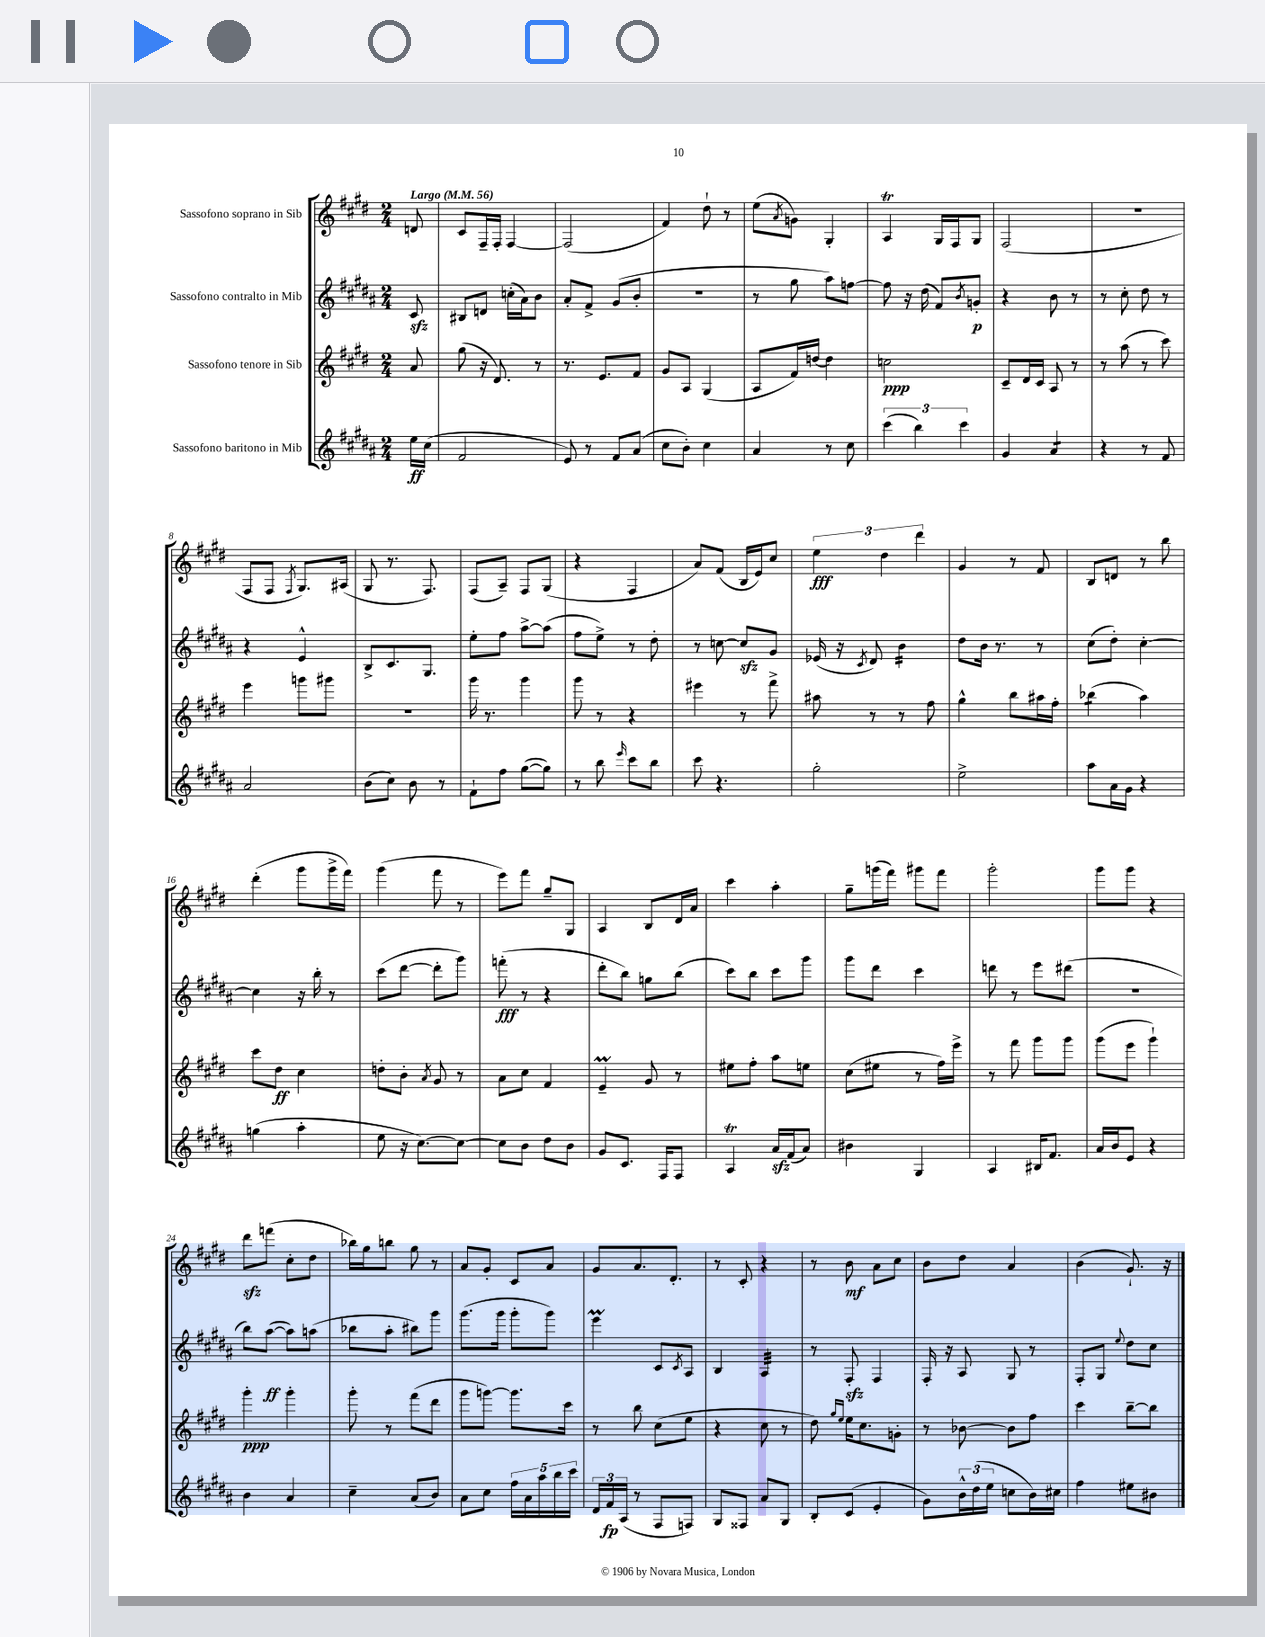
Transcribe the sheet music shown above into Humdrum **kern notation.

**kern	**kern	**kern	**kern
*staff4	*staff3	*staff2	*staff1
*clefG2	*clefG2	*clefG2	*clefG2
*k[f#c#g#d#a#]	*k[f#c#g#d#]	*k[f#c#g#d#a#]	*k[f#c#g#d#]
*M2/4	*M2/4	*M2/4	*M2/4
*MM56	*MM56	*MM56	*MM56
16ee	8a	8c#	8d
(16cc#	.	.	.
=	=	=	=
2f#	(8gg#	8B#	8c#
.	16r	8d	16F#~
.	8.d#)	.	16F#'
.	.	(16cc'	[4F#
.	.	16a#)	.
.	8r	8b	.
=	=	=	=
8e)	8.r	8a#'	(2F#]
8r	.	8f#^	.
.	8.e	.	.
8f#	.	(8g#	.
(8a#	8f#	8b'	.
=	=	=	=
8cc#	8g#	2r	4f#)
8b')	8A	.	.
4cc#	(4G#	.	8dd#`
.	.	.	8r
=	=	=	=
4a#	8A	8r	(8ee
.	.	.	8qa
.	16f#)	8gg#	8g)
.	[16dd	.	.
8r	4dd]	8aa#)	4G#'
8cc#	.	[8ff	.
=	=	=	=
(6ccc#	2cc	8ff]	4A
.	.	16r	.
6bb)	.	.	.
.	.	(16dd#	.
.	.	8f#)	16G#
.	.	.	16F#
6ccc#	.	.	.
.	.	8qb	.
.	.	8g'	8G#
=	=	=	=
4g#	8c#~	4r	(2F#
.	16d#	.	.
.	16c#	.	.
4a#	8A	8b	.
.	8r	8r	.
=	=	=	=
4r	8r	8r	2r
.	(8aa	8cc#'	.
8r	8r	8dd#	.
8f#	8ccc#)	8r	.
=	=	=	=
2a#	4eee	4r	8F#
.	.	.	8F#
.	.	.	8qF#
.	8ggg	4e^^	8.G#)
.	8ggg#	.	.
.	.	.	(16A#
=	=	=	=
(8b	2r	8B^	8G#
8cc#)	.	8.c#	8.r
8b	.	.	.
.	.	8.G#	8.F#)
8r	.	.	.
=	=	=	=
8f#`	16ggg#	8ee'	(8F#
.	8.r	.	.
8ff#	.	8ff#	8A~)
([8gg#	4ggg#	[8aa#^	8F#
8gg#])	.	(8aa#]	(8G#
=	=	=	=
8r	8ggg#	8ff#	4r
8bb	8r	8ee^)	.
16qqeee	.	.	.
8ccc#	4r	8r	4F#
8bb	.	8dd#'	.
=	=	=	=
8ccc#	4eee#	8r	8a)
4.r	.	[8cc	(8f#
.	8r	8cc]	16B
.	.	.	16e)
.	8fff#^	8g#	8cc#
=	=	=	=
2gg#'	8aa#	(16e-	6ee
.	.	16r	.
.	.	8qc#	.
.	8r	8d#)	.
.	.	.	6dd#
.	8r	4b	.
.	.	.	6ddd#
.	8ff#	.	.
=	=	=	=
2ee^	4gg#^^	8dd#	4g#
.	.	16b	.
.	.	8.r	.
.	8bb	.	8r
.	16aa#	8r	8f#
.	16ff#'	.	.
=	=	=	=
8aa#	(4bb-	(8cc#	8B
16a#	.	8dd#')	8d
16g#	.	.	.
4r	4aa)	[4cc#'	8r
.	.	.	8bb
=	=	=	=
(4gg	8ccc#	4cc#]	(4ddd#'
.	8dd#	.	.
4aa#'	4cc#	16r	8ggg#
.	.	16bb'	.
.	.	8r	16ggg#^
.	.	.	16fff#)
=	=	=	=
8ee	8dd'	(8ccc#	(4ggg#
16r	8b'	[8ddd#	.
[8.cc#)	.	.	.
.	8qa	.	.
.	8g#	8ddd#']	8fff#
8cc#_	8r	8ggg#)	8r
=	=	=	=
8cc#]	8a	(8fff'	8eee)
8b	8cc#	8r	8fff#
8dd#	4f#	4r	8gg#~
8b	.	.	8G#
=	=	=	=
8g#	4e~	8ddd#'	4A
8.c#	.	8bb)	.
.	8g#	8gg	8B
16F#	.	.	.
8F#	8r	(8bb	16d#
.	.	.	16a
=	=	=	=
4A#	8ee#	8ccc#)	4ccc#
.	8ff#'	8bb	.
16a#	8aa	8ccc#	4aa'
(16f#	.	.	.
8a#)	8ee	8ggg#	.
=	=	=	=
4b#	(8cc#	8ggg#	8gg#~
.	8ee#	8ddd#	(16ggg
.	.	.	16fff#)
4G#	8r	4ccc#	8ggg#
.	16ff#)	.	8fff#
.	16eee^	.	.
=	=	=	=
4A#	8r	8ddd	2ggg#'
.	8fff#	8r	.
16B#	8ggg#	8eee	.
8.f#	.	.	.
.	8ggg#	(8ddd#	.
=	=	=	=
16a#	(8ggg#	2r	8ggg#
16b	.	.	.
8e	8eee	.	8ggg#
4r	4ggg#`)	.	4r
=	=	=	=
4b	4ggg#'	8bb)	8ddd#
.	.	([8aa#	(8fff
4a#	4ggg#'	8aa#])	8cc#'
.	.	(8aa	8dd#
=	=	=	=
4cc#~	8ggg#'	8bb-	16bb-)
.	.	.	16gg#
.	8r	8aa#'	8bb
(8a#	(8fff#	8bb#)	8gg#
8b)	8ddd#	8ggg#	8r
=	=	=	=
8a#	8ggg#	(8.ggg#	8a
8cc#	[8ggg)	.	8g#'
.	.	16ggg#	.
20ff#	8.ggg]	8ggg#'	8c#
20a#	.	.	.
20aa#	.	.	.
.	.	8ggg#)	8a
20bb	.	.	.
.	16ccc#	.	.
20ccc#	.	.	.
=	=	=	=
24d#	8r	4eee	8g#
24f#	.	.	.
(24A#	.	.	.
8r	8bb	.	8.a
8F#	(8cc#	8c#	.
.	.	.	8.d#'
.	.	8qc#	.
8F)	8ee	8A#	.
=	=	=	=
8G#	4r	4B	8r
8F##	.	.	8c#'
8a#	8cc#	4A#	4r
8G#	8r	.	.
=	=	=	=
8B'	8dd#)	8r	8r
.	16qqgg#	.	.
.	16qqee	.	.
(8c#	16ee	8F#'	8b
.	8.cc#	.	.
4e'	.	4F#	8a
.	8g'	.	8cc#
=	=	=	=
8g#)	8r	16F#'	8b
.	.	16r	.
24b^^	[8b-	8A#	8dd#
(24dd#	.	.	.
24ee	.	.	.
8cc	8b-]	8G#	4a
16b)	8ff#	8r	.
16cc#	.	.	.
=	=	=	=
4ff#	4ccc#	8F#'	(4b
.	.	8G#	.
.	.	8qqee	.
8ee#	[8bb~	8dd#	8.g#`)
8b#	8bb]	8cc#	.
.	.	.	16r
==	==	==	==
*-	*-	*-	*-
